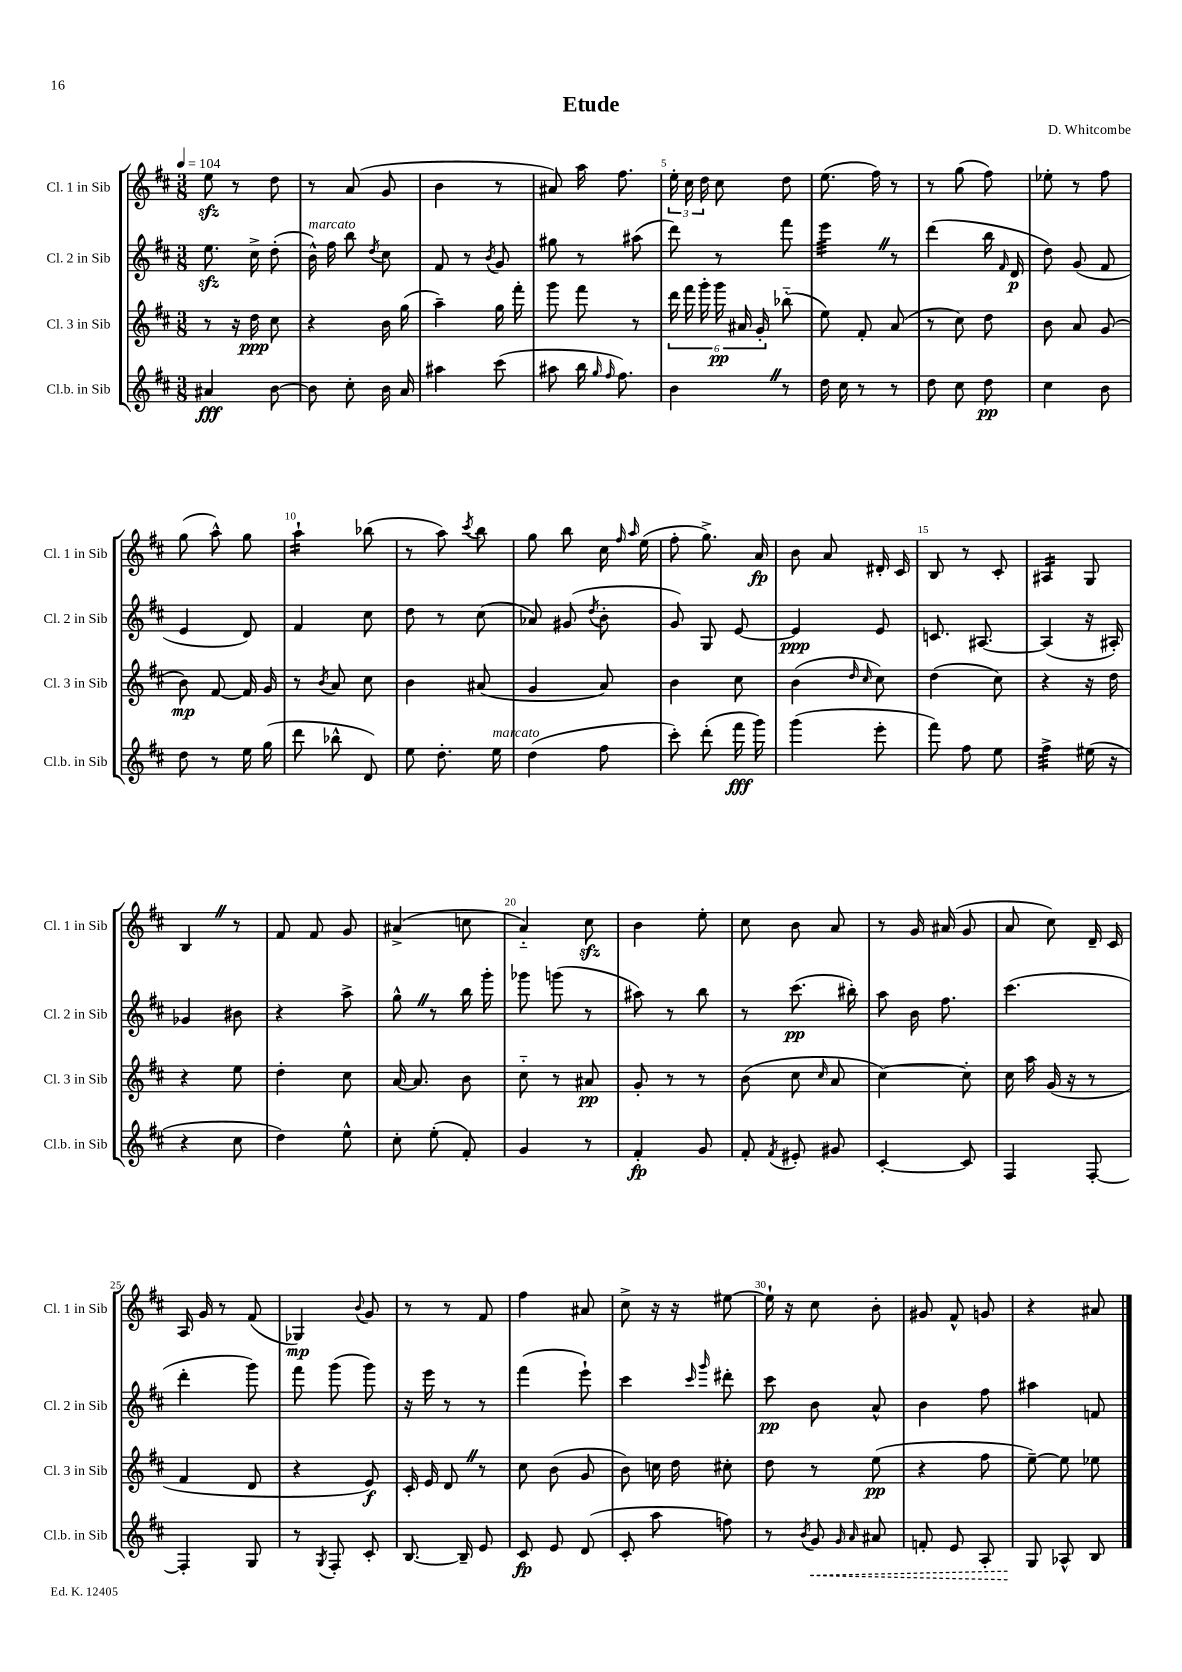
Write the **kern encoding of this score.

**kern	**kern	**kern	**kern
*staff4	*staff3	*staff2	*staff1
*clefG2	*clefG2	*clefG2	*clefG2
*k[f#c#]	*k[f#c#]	*k[f#c#]	*k[f#c#]
*M3/8	*M3/8	*M3/8	*M3/8
*MM104	*MM104	*MM104	*MM104
4a#	8r	8.ee	8ee
.	16r	.	8r
.	16dd	16cc#^	.
[8b	8cc#	(8dd'	8dd
=	=	=	=
8b]	4r	16b^^)	8r
.	.	16ff#	.
8cc#'	.	8bb	(8a
.	.	8qdd	.
16b	16b	8cc#	8g
16a	(16gg	.	.
=	=	=	=
4aa#	4aa~)	8f#	4b
.	.	8r	.
.	.	8qb	.
(8ccc#	16gg	8g	8r
.	16fff#'	.	.
=	=	=	=
8aa#	8ggg	8gg#	8a#)
16bb	8fff#	8r	16aa
16qqgg	.	.	.
16qqff#	.	.	.
8.ff#)	.	.	8.ff#
.	8r	(8aa#	.
=	=	=	=
4b	24ddd	8ddd)	24ee'
.	24fff#	.	24cc#
.	24ggg'	.	24dd
.	24ggg	8r	8cc#
.	24a#	.	.
.	24g'	.	.
8r	(8bb-'~	8fff#	8dd
=	=	=	=
16dd	8ee)	4eee	(8.ee
16cc#	.	.	.
8r	8f#'	.	.
.	.	.	16ff#)
8r	(8a	8r	8r
=	=	=	=
8dd	8r	(4ddd	8r
8cc#	8cc#)	.	(8gg
8dd	8dd	16bb	8ff#)
.	.	16qqf#	.
.	.	16d	.
=	=	=	=
4cc#	8b	8dd)	8ee-'
.	8a	(8g	8r
8b	(8g	8f#	8ff#
=	=	=	=
8dd	8b)	4e	(8gg
8r	[8f#	.	8aa^^)
16ee	16f#]	8d)	8gg
(16gg	16g	.	.
=	=	=	=
8ddd	8r	4f#	4aa`
.	8qb	.	.
8bb-^^	8a	.	.
8d)	8cc#	8cc#	(8bb-
=	=	=	=
8ee	4b	8dd	8r
8.dd'	.	8r	8aa)
.	.	.	8qccc#
.	(8a#	(8cc#	8bb
16ee	.	.	.
=	=	=	=
(4dd	4g	8a-)	8gg
.	.	(8g#	8bb
.	.	8qdd	.
8ff#	8a)	8b'	16cc#
.	.	.	16qqff#
.	.	.	16qqaa
.	.	.	(16ee
=	=	=	=
8ccc#')	4b	8g)	8ff#'
(8ddd'	.	8G	8.gg^)
16fff#	8cc#	[8e	.
16ggg)	.	.	16a
=	=	=	=
(4ggg	(4b	4e]	8b
.	.	.	8a
.	16qqdd	.	.
.	16qqcc#	.	.
8eee'	8cc#)	8e	16d#'
.	.	.	16c#
=	=	=	=
8fff#)	(4dd	8.c	8B
8ff#	.	.	8r
.	.	[8.A#	.
8ee	8cc#)	.	8c#'
=	=	=	=
4ff#^	4r	(4A#]	4A#
(16ee#	16r	16r	8G
16r	16dd	16A#')	.
=	=	=	=
4r	4r	4g-	4B
8cc#	8ee	8b#	8r
=	=	=	=
4dd)	4dd'	4r	8f#
.	.	.	8f#
8ee^^	8cc#	8aa^	8g
=	=	=	=
8cc#'	[16a	8gg^^	(4a#^
.	8.a]	.	.
(8ee'	.	8r	.
8f#')	8b	16bb	8cc
.	.	16ggg'	.
=	=	=	=
4g	8cc#'~	8ggg-	4a'~)
.	8r	(8ggg	.
8r	8a#	8r	8cc#
=	=	=	=
4f#'	8g'	8aa#)	4b
.	8r	8r	.
8g	8r	8bb	8ee'
=	=	=	=
8f#'	(8b	8r	8cc#
8qf#	.	.	.
8e#'	8cc#	(8.ccc#	8b
.	16qqcc#	.	.
8g#	8a	.	8a
.	.	16bb#')	.
=	=	=	=
[4c#'	[4cc#)	8aa	8r
.	.	16b	16g
.	.	8.ff#	(16a#
8c#]	8cc#']	.	8g
=	=	=	=
4F#	16cc#	(4.ccc#	8a
.	16aa	.	.
.	(16g	.	8cc#)
.	16r	.	.
[8F#'	8r	.	16d~
.	.	.	16c#
=	=	=	=
4F#']	4f#	4ddd'	16A
.	.	.	16g
.	.	.	8r
8G	8d	8ggg)	(8f#
=	=	=	=
8r	4r	8fff#	4G-)
8qG	.	.	.
8F#'	.	(8ggg	.
.	.	.	8qqb
8c#'	8e)	8ggg)	8g
=	=	=	=
[8.B	16c#'	16r	8r
.	16e	16eee	.
.	8d	8r	8r
16B~]	.	.	.
8e	8r	8r	8f#
=	=	=	=
8c#	8cc#	(4fff#	4ff#
8e	(8b	.	.
(8d	8g	8eee`)	8a#
=	=	=	=
8c#'	8b)	4ccc#	8cc#^
8aa	16cc	.	16r
.	16dd	.	16r
.	.	16qqccc#	.
.	.	16qqggg	.
8ff)	8cc#'	8ddd#'	[8ee#
=	=	=	=
8r	8dd	8ccc#	16ee#`]
.	.	.	16r
8qb	.	.	.
8g	8r	8b	8cc#
16qqg	.	.	.
16qqa	.	.	.
8a#	(8ee	8a^^	8b'
=	=	=	=
8f'	4r	4b	8g#
8e	.	.	8f#^^
8A'	8ff#	8ff#	8g
=	=	=	=
8G	[8ee~)	4aa#	4r
8A-^^	8ee]	.	.
8B	8ee-	8f	8a#
==	==	==	==
*-	*-	*-	*-
